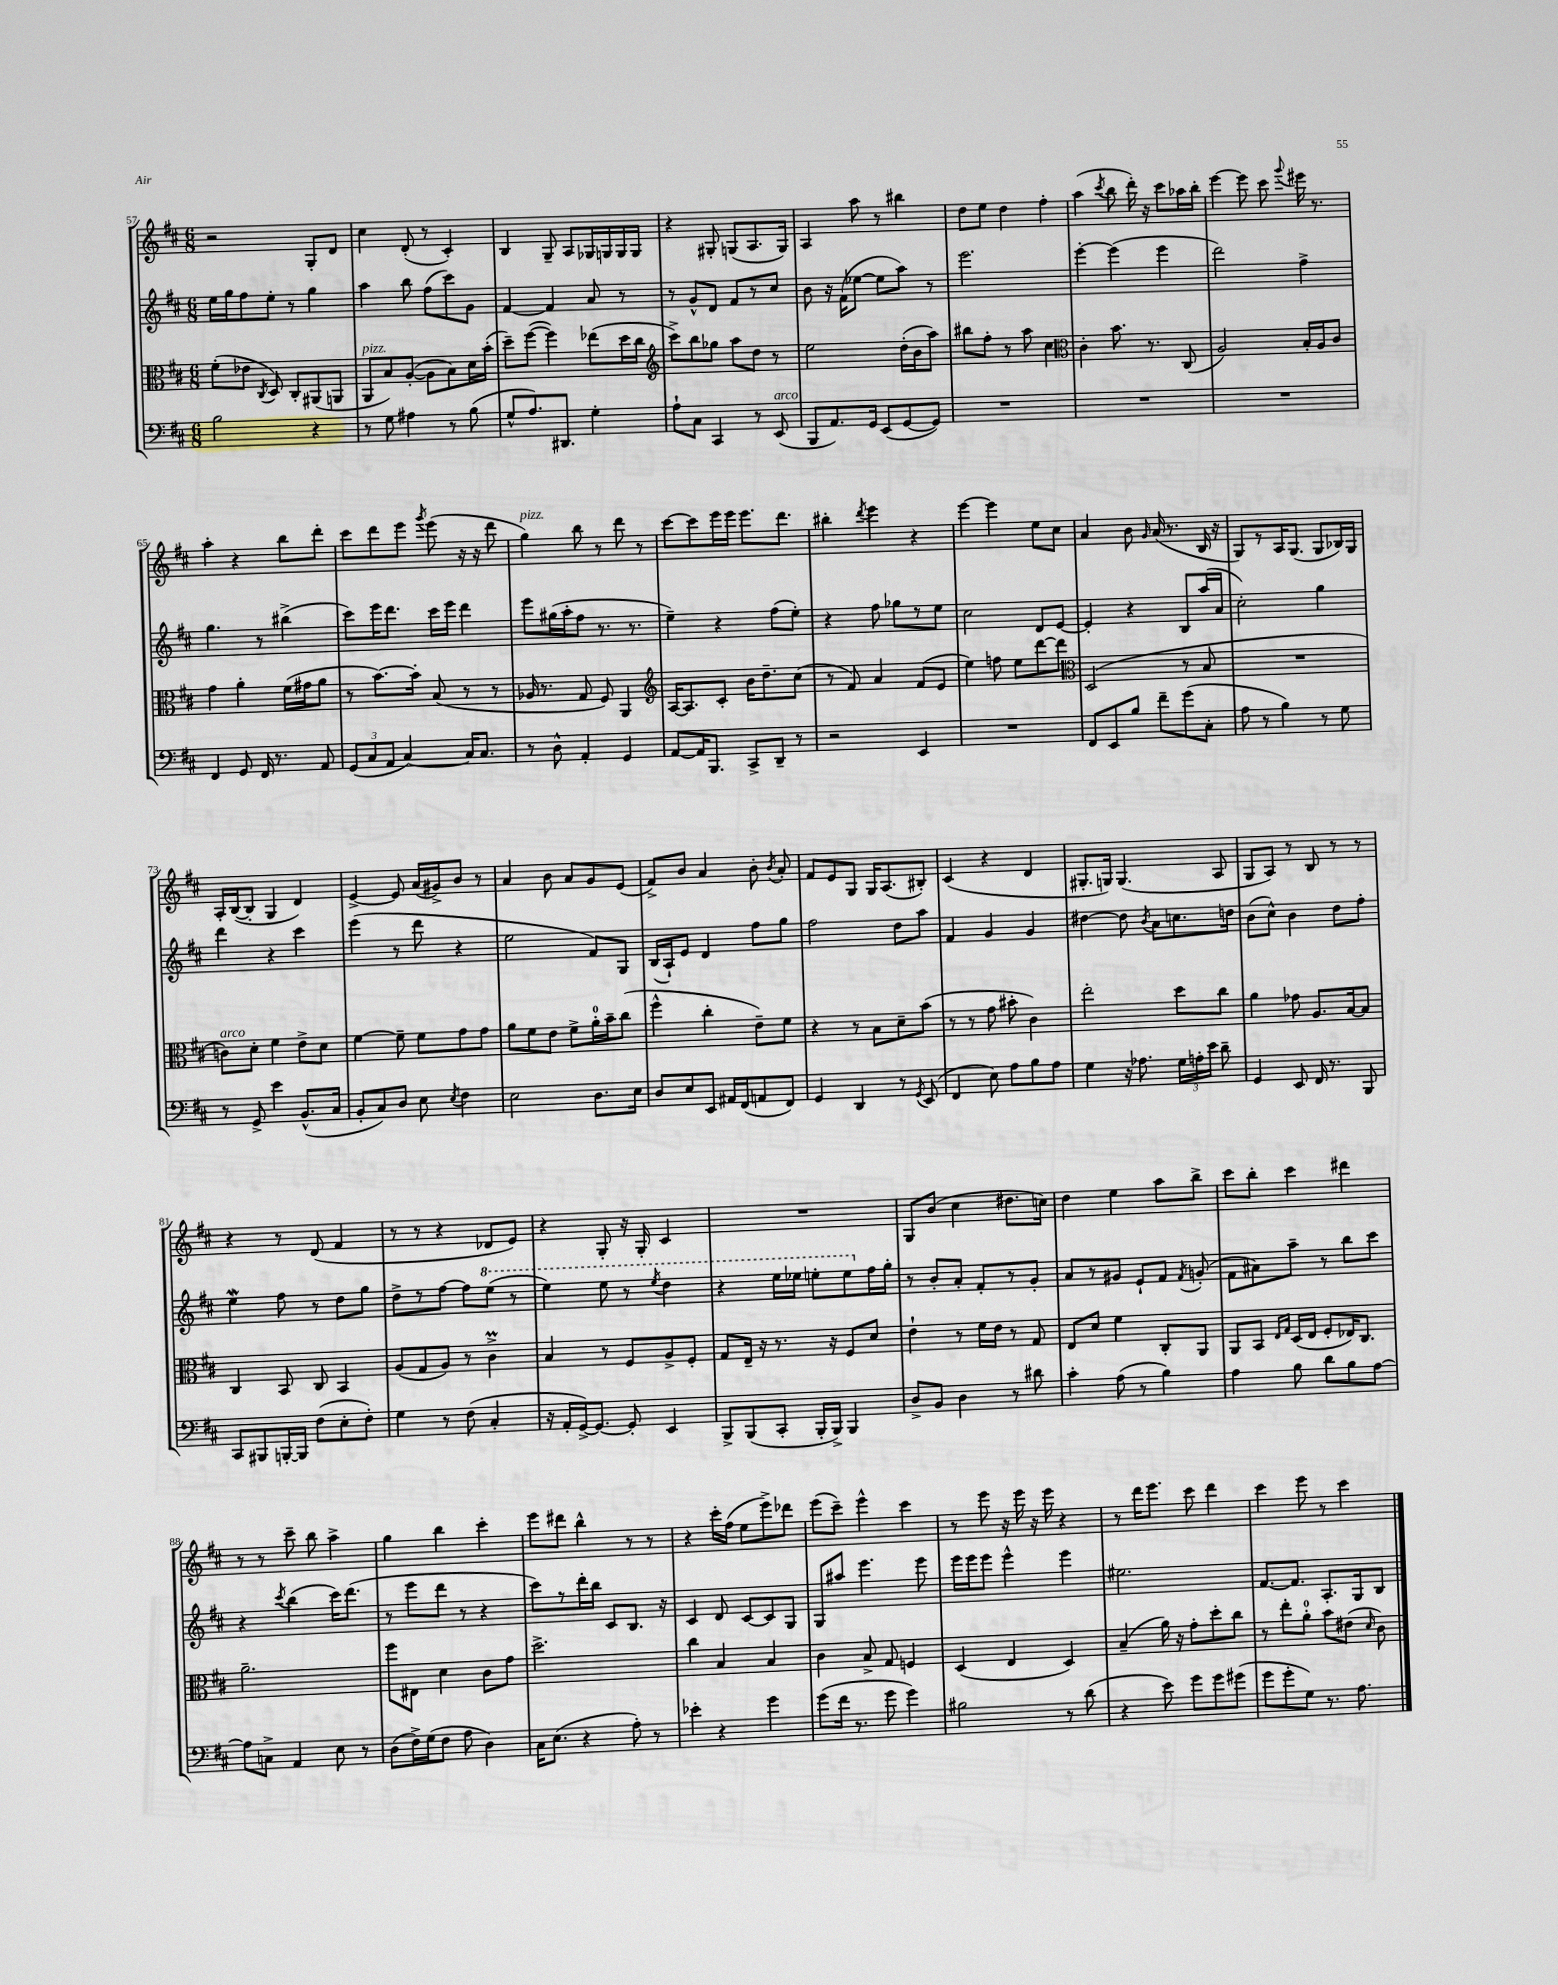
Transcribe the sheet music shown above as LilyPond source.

<<
\new StaffGroup <<
\new Staff = "s0" {
    \clef treble \key d \major \numericTimeSignature \time 6/8
    \autoBeamOff r2 g8[-. d'8] |
    cis''4 d'8-.( r8 cis'4-.) |
    b4 g8-- a8[ ges16 g16 g16 g16] |
    r4 gis8-. g8[( a8. g16]) |
    a4 a''8 r8 bis''4 |
    d''8[ e''8] d''4 fis''4-. |
    a''4( \acciaccatura { cis'''8 } b''8 d'''16-.) r16 cis'''8[ aes''16 b''16]-. |
    e'''4~ e'''8 cis'''8 \appoggiatura { g'''8 } eis'''16 r8. |
    a''4-. r4 b''8[ d'''8]-. |
    cis'''8[ d'''8 e'''8] \acciaccatura { g'''8 } e'''8( r16 r16 d'''8 |
    g''4^\markup { \italic "pizz." }) b''8 r8 d'''8 r8 |
    cis'''8[~ cis'''8 e'''16 e'''16] e'''8.[ d'''8.] |
    bis''4-. \acciaccatura { d'''8 } e'''4 r4 |
    e'''4~ e'''4 e''8[ cis''8] |
    a'4 b'8 \grace { g'16 } a'16( r8. b16 r16 |
    g8[) r8 a16 g8.]( g8[ bes16) g16] |
    a16[-. b16~( b8]-. g4 d'4) |
    e'4~-> e'8 a'16[( gis'16->) b'8] r8 |
    a'4 b'8 a'8[ g'8 e'8]( |
    fis'8[->) b'8] a'4 b'8-. \acciaccatura { b'8 } a'8-. |
    fis'8[ e'8 g8] g16[ a8.( bis8]-.) |
    cis'4( r4 d'4 |
    gis8.[-. g16]) g4.( a8 |
    g8[ a8]) r8 b8 r8 r8 |
    r4 r8 d'8( fis'4 |
    r8 r8 r4 des'8[ e'8]) |
    r4 g8-. r16 g16-. cis'4 |
    R2. |
    g8[ b'8]( cis''4 dis''8.[ c''16]) |
    d''4 e''4 a''8[ b''8]-> |
    cis'''8[ b''8]-. cis'''4 dis'''4 |
    r8 r8 cis'''8-- b''8 a''4-> |
    g''4 b''4 cis'''4-. |
    e'''8[ dis'''8] b''4-^ r8 r8 |
    r4 cis'''16[-. fis''16]( e''8[ e'''8->) des'''8] |
    e'''8[( cis'''8]--) e'''4-^ cis'''4 |
    r8 e'''8 r16 e'''16 r16 e'''16 r4 |
    r8 d'''16[ e'''8.] cis'''8 d'''4 |
    cis'''4 e'''8 r8 cis'''4 \bar "|." |
}
\new Staff = "s1" {
    \clef treble \key d \major \numericTimeSignature \time 6/8
    \autoBeamOff e''16[ g''16 fis''8 e''8]-. r8 g''4 |
    a''4 b''8 fis''8[( cis'''8) g'8] |
    fis'4~ fis'4 a'8 r8 |
    r8 g'8[-^ d'8] fis'8[ r8 cis''8] |
    b'8 r16 fis'16[( ees''8]~ ees''8[ a''8]) r8 |
    e'''2. |
    e'''4~-. e'''4( e'''4 |
    d'''2) fis''4-> |
    g''4. r8 bis''4->( |
    cis'''8[) e'''16 d'''8.] cis'''16[ e'''16] d'''4 |
    e'''8[ gis''16( a''16-. fis''8] r8. r8. |
    e''4--) r4 fis''8[( e''8]-.) |
    r4 fis''8 ges''8[ r8 e''8] |
    cis''2 d'8[ e'8]~ |
    e'4-. r4 b8[ a''16( a'16] |
    cis''2-.) g''4 |
    d'''4 r4 cis'''4 |
    e'''4( r8 d'''8 r4 |
    e''2 fis'8[) g8] |
    b16[( a16-!) e'8] d'4 fis''8[ g''8] |
    fis''2 d''8[ a''8] |
    fis'4 g'4 g'4 |
    dis''4~ dis''8 \acciaccatura { b'8 } a'8[ c''8. d''16] |
    b'8[( cis''8]-^) b'4 d''8[ fis''8]-. |
    e''4\mordent fis''8 r8 d''8[ g''8] |
    d''8[-> r8 fis''8]~ fis''8[ \ottava #1 e'''8]( r8 |
    e'''4) e'''8 r8 \acciaccatura { e'''8 } d'''4 |
    r4 e'''16[ ees'''16] e'''8[-. e'''8 \ottava #0 fis''16 g''16]-. |
    r8 b'8[-. a'8]-. fis'8[-. r8 g'8]-. |
    a'8[ r8 gis'8] e'8[-! fis'8] \acciaccatura { fis'8 } g'8-.( |
    fis'8[ ais'8) a''8]-- r8 b''8[ cis'''8] |
    r4 \acciaccatura { cis'''8 } b''4( cis'''16[) d'''8.]( |
    r8 e'''8[ d'''8] r8 r4 |
    cis'''8[) r8 d'''16-. b''16] cis'8[ b8.] r16 |
    cis'4 d'8 cis'8[~ cis'8 g8] |
    g8[ ais''8] e'''4. e'''8 |
    e'''16[ e'''16 e'''8] e'''4-^ e'''4 |
    eis''2. |
    fis'8.[~ fis'8.] a8.[-. g16 b8] \bar "|." |
}
\new Staff = "s2" {
    \clef alto \key d \major \numericTimeSignature \time 6/8
    \autoBeamOff fis'8[-.( ees'8] \acciaccatura { cis8 } d8) cis8[-. ais,8( a,8] |
    a,8[^\markup { \italic "pizz." } b8) a8]~-.( a8[ b8) d'16 b'16]-.( |
    d''8[--) fis''8]~( fis''4) ees''8[( d''16 cis''16] |
    \clef treble cis'''8[->) b''8 ges''8] a''8[ d''8] r8 |
    e''2 d''16[-.( b'16 a''8]) |
    bis''8[ fis''8]-. r8 a''8 cis''4 |
    \clef alto cis'4-. b'8. r8. cis8( |
    a2) b16[-. a16 cis'8] |
    g'4 a'4-. fis'16[( gis'16 a'8] |
    r8 b'8.[~) b'16]-. b8( r8 r8 |
    aes16 r8. g8 fis8) a,4 |
    \clef treble a16[~ a8. cis'8]-. b'16[ d''8.-- cis''8]( |
    r8 fis'8) a'4 fis'8[( e'8] |
    e''4) f''8 e''8[ d'''8~ d'''8] |
    \clef alto d2( r8 b8 |
    R2. |
    c'8[^\markup { \italic "arco" }) d'8]-. fis'4 e'8[-> d'8] |
    fis'4~ fis'8-- fis'8[ g'8 g'8] |
    a'8[ fis'8 e'8] fis'8[-> a'16-0-. b'16-- cis''8]( |
    fis''4-^ cis''4-. e'8[--) fis'8] |
    r4 r8 b8[ d'8-- b'8]( |
    r8 r8 g'8 bis'8-. cis'4) |
    e''2-. d''8[ cis''8] |
    a'4 ges'8 a8.[ b16~ b8] |
    cis4 b,8 cis8 b,4 |
    a8[( g8 a8]) r8 cis'4->\prall |
    b4 r8 fis8[ a8-> fis8]-. |
    g8[ e16]-- r16 r8. r16 fis8[ d'8] |
    e'4-! r8 fis'16[ e'16] r8 g8 |
    e8[ d'8] fis'4 cis8[-. a,8] |
    a,8[ b,8] \grace { e16[ g16] } d16[( e16] fis8[-. ees16) cis8.] |
    a'2.-- |
    fis''8[ eis8] d'4 cis'8[ g'8] |
    d''2.-> |
    cis''4 b4 b4 |
    cis'4 b8-> g8 f4 |
    d4( e4 d4) |
    b4--( a'16) r16 g'8[-. d''8-. cis''8] |
    r8 e''8[-. a'8]-0-. b'8[ eis'8]( \grace { d'16 } cis'8) \bar "|." |
}
\new Staff = "s3" {
    \clef bass \key d \major \numericTimeSignature \time 6/8
    \autoBeamOff b2 r4 |
    r8 g8 ais4 r8 b8( |
    g8[-^ a8.) dis,8.] g4-. |
    a8[-! cis8] cis,4 r8 e,8^\markup { \italic "arco" }( |
    b,,8[ a,8.) g,16] e,8[( g,8~ g,8]) |
    R2. |
    R2. |
    R2. |
    fis,4 g,8 fis,16 r8. a,8 |
    \tuplet 3/2 { g,8[( cis8 a,8] } cis4~) cis16[ cis8.] |
    r8 d8-^ a,4-. g,4 |
    a,8[~ a,16 b,,8.] cis,8[-> d,8]-- r8 |
    r2 e,4 |
    R2. |
    fis,8[ e,8 b8] fis'8[-- g'8( cis8]-. |
    a8 r8 b4) r8 g8 |
    r8 g,8-> e'4 b,8.[-^( cis16] |
    b,8[-. cis8) d8] e8 \acciaccatura { e8 } fis4 |
    e2 d8.[ e16] |
    d8[ e8 e,8] ais,16[ fis,16( a,8 fis,8]) |
    g,4 d,4 r8 \acciaccatura { g,8 } e,8( |
    fis,4 e8) a8[ b8 a8] |
    g4 r16 aes8. \tuplet 3/2 { g16[ a16-. e'16] } d'8-- |
    g,4 e,8 fis,16 r8. b,,8 |
    cis,8[ bis,,8 b,,16~-. b,,16] fis8[( e8-. fis8]-.) |
    g4 r8 fis8( cis4-. |
    r16 a,16[-. g,16~->) g,8.]~ g,8-. e,4 |
    b,,8[-> b,,8( cis,8]-. b,,16[-. b,,16]->) b,,4 |
    d8[-> b,8] d4 r8 dis'8 |
    cis'4-. a8( r8 b4) |
    a4 b8 d'8[ b8 a8]~ |
    a8[ c8]-> a,4 e8 r8 |
    d8[( fis16->) g16( fis8] a8 d4) |
    cis16[ e8.]( r4 a8-.) r8 |
    ees'4-. r4 g'4 |
    g'8[( fis'16] r8. g'8 g'4) |
    bis2 r8 d'8( |
    r4 e'8) g'8[ g'8 gis'8]( |
    g'8[ g'8-. g8]) r8. a8. \bar "|." |
}
>>
>>
\layout { \context { \Score currentBarNumber = #57 } }
